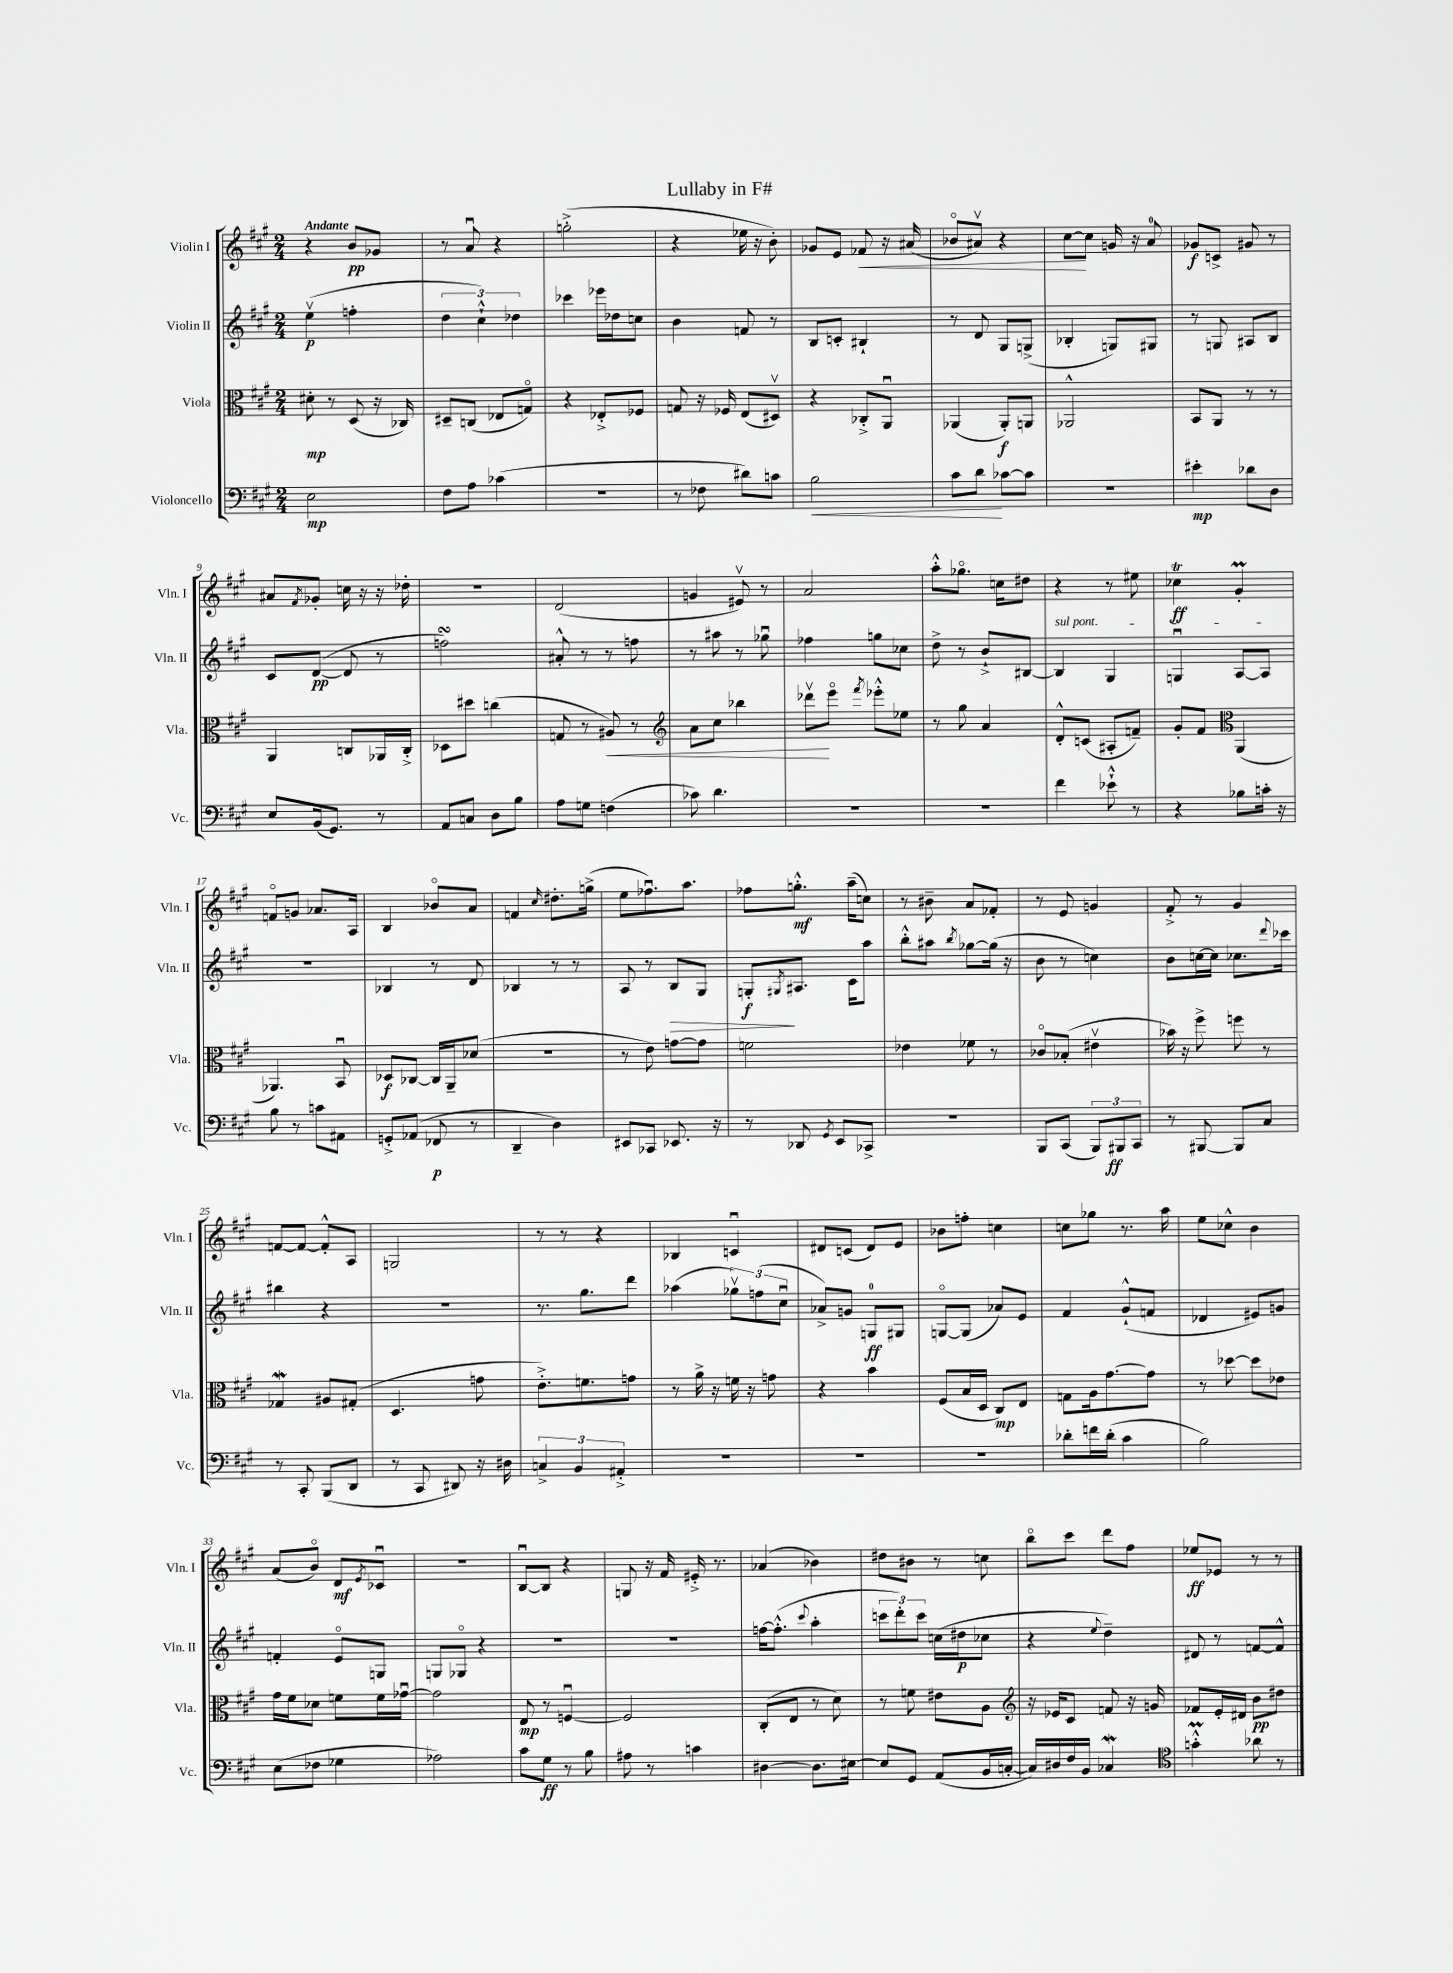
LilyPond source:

\header { title = "Lullaby in F#" }
<<
\new StaffGroup <<
\new Staff = "s0" \with { instrumentName = "Violin I" shortInstrumentName = "Vln. I" } {
    \clef treble \key a \major \numericTimeSignature \time 2/4 \tempo "Andante"
    r4 b'8\pp ges'8 |
    r8 a'8\downbow r4 |
    g''2-.->( |
    r4 ees''16 r16 b'8-.) |
    ges'8 e'8 fes'8\< r16 ais'16( |
    bes'8\flageolet ais'8\upbow) r4 |
    cis''8~\! cis''8 g'16 r16 a'8-0 |
    ges'8\f c'8-> gis'8 r8 |
    ais'8 \acciaccatura { fis'8 } ges'8-. c''16 r16 r16 des''16-. |
    r2 |
    d'2( |
    g'4 eis'8\upbow) r8 |
    a'2 |
    a''8-.-^ ges''8.\flageolet c''16 dis''8 |
    r4 r8 eis''8 |
    ces''4\trill\ff gis'4-.\prall |
    f'8\flageolet g'8 aes'8. a16 |
    b4 bes'8\flageolet a'8 |
    f'4 \grace { cis''16 } dis''8.-. g''16->( |
    e''8 fes''8.\downbow) a''8. |
    fes''8 g''8.-.-^\mf a''16--( c''8) |
    r8 bis'8-- a'8 fes'8-. |
    r8 e'8 g'4 |
    fis'8-.-> r8 gis'4 |
    f'8~ f'8~ f'8-.-^ a8 |
    g2 |
    r8 r8 r4 |
    bes4 c'4\downbow |
    dis'8 c'8( dis'8) e'8 |
    bes'8 f''8-. c''4 |
    c''8 ges''8 r8. a''16 |
    e''8 ces''8-^ b'4 |
    a'8( b'8\flageolet) d'8\mf \acciaccatura { e'8 } ces'8\downbow |
    r2 |
    b8~\downbow b8 r4 |
    g8 r16 fis'16 eis'16-.-> r8. |
    aes'4( bes'4) |
    dis''8 bis'8 r8 c''8 |
    b''8\flageolet cis'''8 d'''8 fis''8 |
    ees''8\ff ees'8 r8 r8 \bar "|." |
}
\new Staff = "s1" \with { instrumentName = "Violin II" shortInstrumentName = "Vln. II" } {
    \clef treble \key a \major \numericTimeSignature \time 2/4
    e''4\upbow\p( f''4-. |
    \tuplet 3/2 { d''4 cis''4-!-^) des''4 } |
    ces'''4 ees'''16 des''16 c''8 |
    b'4 f'8 r8 |
    b8 c'8-. bis4-! |
    r8 d'8 gis8 g8->( |
    bes4-. g8) gis8 |
    r8 g8 ais8 b8 |
    cis'8 d'8~\pp( d'8 r8 |
    f''2\turn) |
    ais'8-.-^ r8 r8 f''8 |
    r8 ais''8 r8 ges''8\downbow |
    fes''4 g''8 ces''8 |
    d''8-> r8 b'8-!-> bis8~ |
    \once \override TextSpanner.bound-details.left.text = \markup { \italic "sul pont." } bis4\startTextSpan gis4 |
    g4\downbow a8~ a8\stopTextSpan |
    r2 |
    bes4 r8 d'8 |
    bes4 r8 r8 |
    a8 r8 b8\> gis8 |
    g8-.\f\! \acciaccatura { gis8 } ais8. cis'16 a''8 |
    b''8-.-^ ais''8 \acciaccatura { b''8 } ges''8~ ges''16( r16 |
    b'8 r8 c''4) |
    b'8 c''16~ c''16 ces''8. \appoggiatura { d'''8 } ces'''16 |
    bis''4 r4 |
    r2 |
    r8. gis''8. d'''8 |
    aes''4( \tuplet 3/2 { ges''8\upbow) f''8( cis''8\downbow } |
    aes'8->) g'8 g8-0\ff gis8 |
    g8~\flageolet g8( aes'8) e'8 |
    fis'4 gis'8-!-^( f'8 |
    des'4 eis'8) g'8 |
    f'4-. e'8\flageolet g8 |
    g8 ges8\flageolet r4 |
    R2 |
    R2 |
    f''16~ f''8.-.-^( \appoggiatura { cis'''8 } a''4-. |
    \tuplet 3/2 { c'''8 d'''8-.) c'''8 } c''16( dis''16\p ces''8 |
    r4 \appoggiatura { e''8 } d''4--) |
    dis'8 r8 f'8~ f'8-^ \bar "|." |
}
\new Staff = "s2" \with { instrumentName = "Viola" shortInstrumentName = "Vla." } {
    \clef alto \key a \major \numericTimeSignature \time 2/4
    dis'8-.\mp r8 d8( r16 ces16) |
    dis8-- c8( ees8 g8\flageolet) |
    r4 ees8-.-> fes8 |
    g8 r16 fes16 e8( dis8\upbow) |
    r4 ces8-.-> a,8\downbow |
    aes,4( aes,8-.\f) a,8 |
    aes,2-^ |
    b,8 a,8 r8 r8 |
    a,4 c8 aes,16 c16-.-> |
    des8 dis''8 c''4( |
    g8 r8 ais8\<) r8 |
    \clef treble a'8 cis''8 bes''4 |
    des'''8\upbow\! e'''8\flageolet \acciaccatura { fis'''8 } ees'''8-.-^ ees''8 |
    r8 gis''8 a'4 |
    d'8-.-^ c'8( ais8-. f'8--) |
    gis'8-. fis'8 \clef alto a,4( |
    aes,4.) b,8\downbow |
    des8\f ces8~ ces16 a,16-- des'8( |
    R2 |
    r8 e'8) g'8~ g'8 |
    f'2 |
    ees'4 fes'8 r8 |
    ces'8\flageolet bes8-.( eis'4\upbow |
    bes'16) r16 fis''8-> f''8 r8 |
    ges4\mordent ais8 gis8-.( |
    d4. g'8 |
    e'8.-.->) f'8. g'8 |
    r8 a'16-> r16 f'16 r16 g'8 |
    r4 b'4 |
    fis8( b16 d16 cis8\mp) e8 |
    g8 a16 gis'8.~ gis'8 |
    r8 des''8~ des''8 ees'8 |
    gis'16 fis'16 des'8 f'8 f'16 ges'16~\downbow |
    ges'2 |
    e8\mp r8 f4~\downbow |
    f2 |
    cis8-.( e8 r8 d'8) |
    r8 f'8 eis'8 a8 |
    \clef treble r16 ees'16 cis'8 f'8 r16 g'16 |
    fes'8 e'16-. dis'16 b'8\pp dis''8 \bar "|." |
}
\new Staff = "s3" \with { instrumentName = "Violoncello" shortInstrumentName = "Vc." } {
    \clef bass \key a \major \numericTimeSignature \time 2/4
    e2\mp |
    fis8 a8 ces'4( |
    r2 |
    r8 fes8 dis'8) c'8 |
    b2\< |
    cis'8 d'8\! ces'8~ ces'8 |
    R2 |
    eis'4-.\mp des'8 d8 |
    e8 b,16( gis,8.) r8 |
    a,8 c8 d8 b8 |
    a8 g8 f4( |
    ces'8) d'4. |
    r2 |
    r2 |
    fis'4 ees'8-!-^ r8 |
    r4 bes8 c'16-. r16 |
    b8 r8 c'8 ais,8 |
    g,8-.-> aes,8( fes,8\p r8 |
    d,4-- d4) |
    eis,8 ces,8 ees,8. r16 |
    r8 des,8 \acciaccatura { gis,8 } e,8 ces,8-> |
    R2 |
    b,,8 cis,8( \tuplet 3/2 { b,,8) bis,,8\ff cis,8 } |
    r8 bis,,8~ bis,,8 cis8 |
    r8 cis,8-. b,,8( d,8 |
    r8 cis,8 dis,8) r16 dis16 |
    \tuplet 3/2 { c4-> b,4 ais,4-.-> } |
    R2 |
    R2 |
    R2 |
    des'8-. f'16 des'16-.( cis'4 |
    b2) |
    e8( fes8 ges4 |
    aes2) |
    cis'8 gis8\ff r8 b8 |
    ais8 r8 c'4 |
    dis4~ dis8. eis16~ |
    eis8 gis,8 a,8( b,16 c16~-. |
    c16) dis16 fis16 b,16 ces4\mordent |
    \clef tenor g'4-.-^\prall aes'8 r8 \bar "|." |
}
>>
>>
